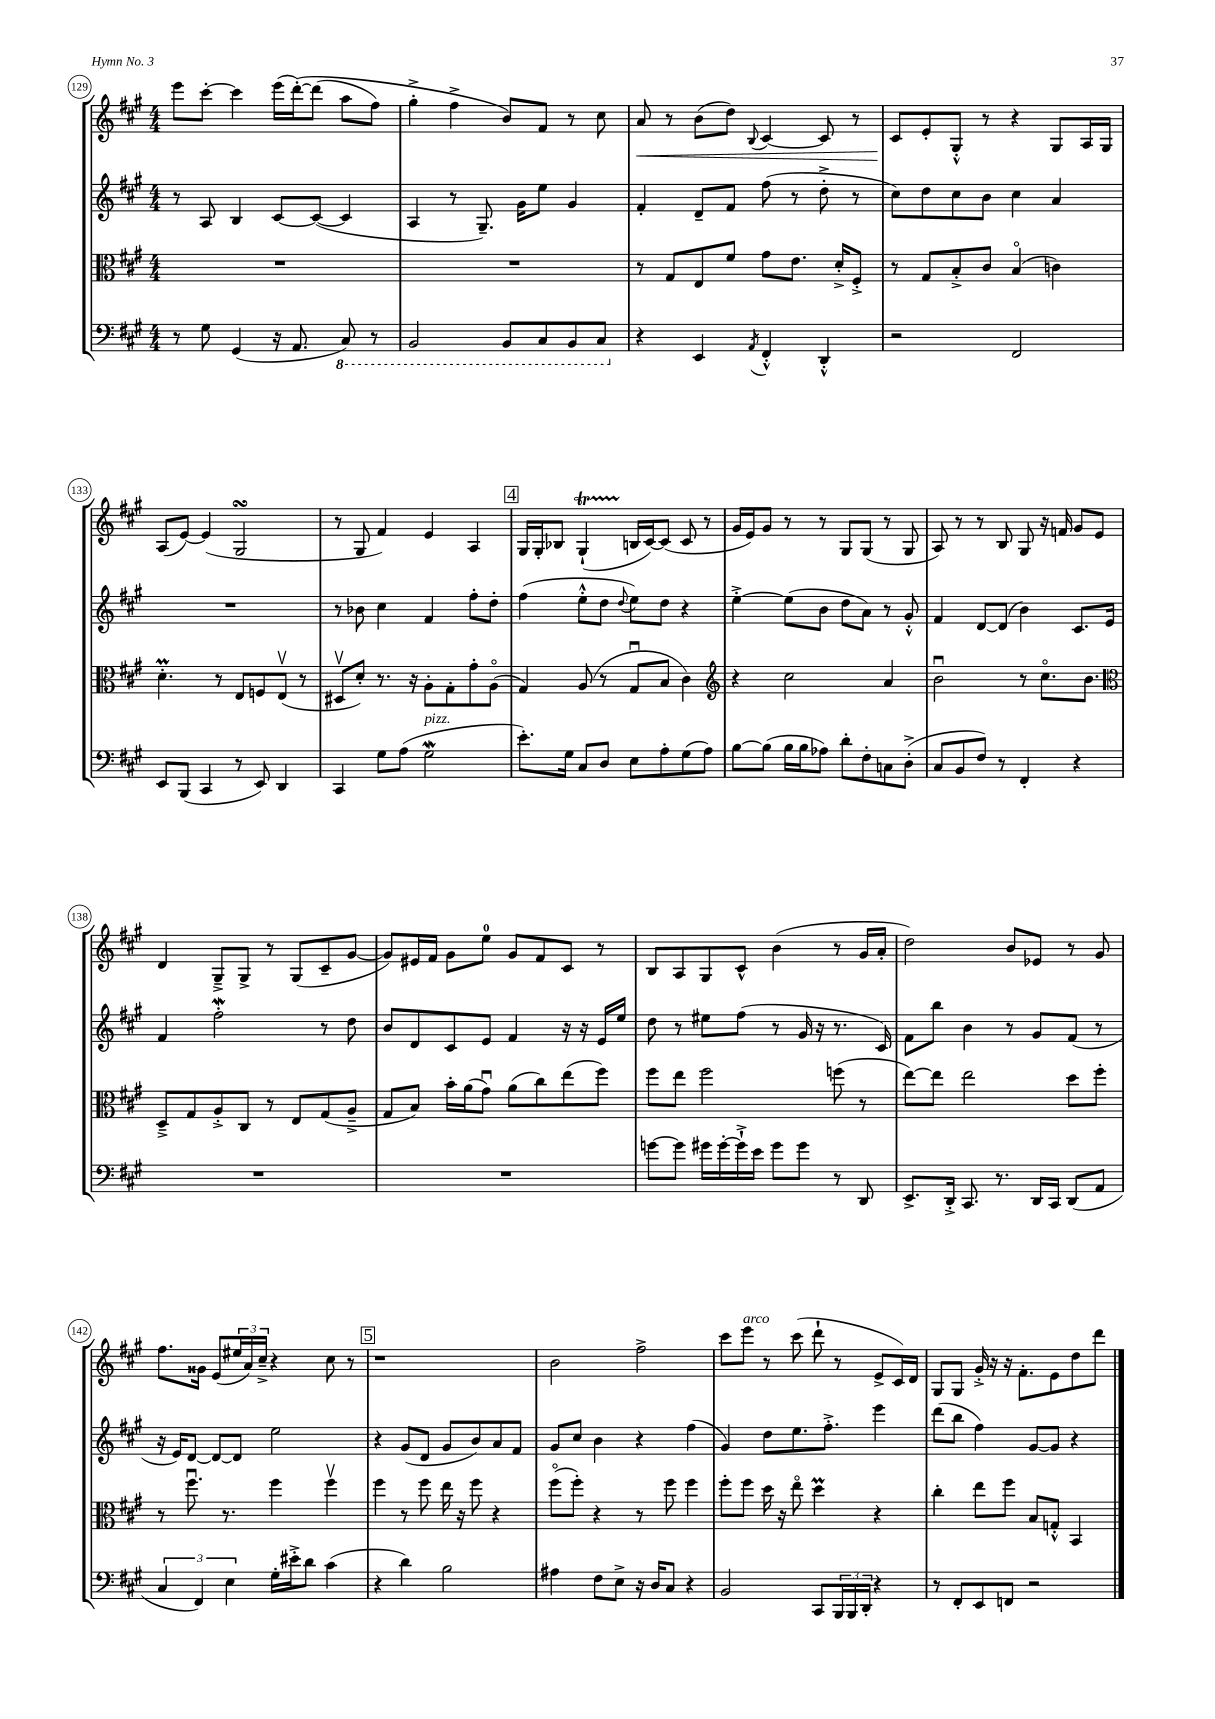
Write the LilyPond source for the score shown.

<<
\new StaffGroup <<
\new Staff = "s0" {
    \clef treble \key a \major \numericTimeSignature \time 4/4
    e'''8 cis'''8~-. cis'''4 e'''16( d'''16~-.)\( d'''8( a''8 fis''8) |
    gis''4-.-> fis''4-> b'8\) fis'8 r8 cis''8 |
    a'8\< r8 b'8( d''8) \appoggiatura { b8 } cis'4~ cis'8 r8 |
    cis'8\! e'8-. gis8-.-^ r8 r4 gis8 a16 gis16 |
    a8( e'8~) e'4( gis2\turn |
    r8 gis8 fis'4) e'4 a4 |
    \mark \markup { \box "4" } gis16 gis16-. bes8 gis4-!\startTrillSpan( b16\stopTrillSpan cis'16~) cis'8( cis'8 r8 |
    gis'16 e'16) gis'8 r8 r8 gis8 gis8( r8 gis8 |
    a8) r8 r8 b8 gis8 r16 f'16 gis'8 e'8 |
    d'4 gis8---> gis8-> r8 gis8( cis'8-- gis'8~ |
    gis'8) eis'16 fis'16 gis'8 e''8-0 gis'8 fis'8 cis'8 r8 |
    b8 a8 gis8 cis'8-^ b'4( r8 gis'16 a'16-. |
    d''2) b'8 ees'8 r8 gis'8 |
    fis''8. gisis'16 e'8( \tuplet 3/2 { eis''16 a'16) cis''16---> } r4 cis''8 r8 |
    \mark \markup { \box "5" } r1 |
    b'2 fis''2-> |
    cis'''8 e'''8^\markup { \italic "arco" } r8 cis'''8( d'''8-! r8 e'8-> cis'16) d'16 |
    gis8 gis8 gis'16-.-> r16 r16 fis'8.-. e'8 d''8 d'''8 \bar "|." |
}
\new Staff = "s1" {
    \clef treble \key a \major \numericTimeSignature \time 4/4
    r8 a8 b4 cis'8~ cis'8~( cis'4 |
    a4 r8 gis8.--) gis'16 e''8 gis'4 |
    fis'4-. d'8-- fis'8 fis''8( r8 d''8-.-> r8 |
    cis''8) d''8 cis''8 b'8 cis''4 a'4 |
    R1 |
    r8 bes'8 cis''4 fis'4 fis''8-. d''8-. |
    \mark \markup { \box "4" } fis''4( e''8-.-^ d''8 \appoggiatura { d''8 } e''8) d''8 r4 |
    e''4~-.-> e''8( b'8 d''8 a'8) r8 gis'8-.-^ |
    fis'4 d'8~ d'8( b'4) cis'8. e'16 |
    fis'4 fis''2-.\mordent r8 d''8 |
    b'8 d'8 cis'8 e'8 fis'4 r16 r16 e'16 e''16 |
    d''8 r8 eis''8 fis''8( r8 gis'16 r16 r8. cis'16) |
    fis'8 b''8 b'4 r8 gis'8 fis'8( r8 |
    r16 e'16) d'8~ d'8~ d'8 e''2 |
    \mark \markup { \box "5" } r4 gis'8( d'8 gis'8 b'8) a'8 fis'8 |
    gis'8 cis''8 b'4 r4 fis''4( |
    gis'4) d''8 e''8. fis''8.-.-> e'''4 |
    d'''8( b''8 fis''4) gis'8~ gis'8 r4 \bar "|." |
}
\new Staff = "s2" {
    \clef alto \key a \major \numericTimeSignature \time 4/4
    R1 |
    R1 |
    r8 gis8 e8 fis'8 gis'8 e'8. d'16-.-> fis8-.-> |
    r8 gis8 b8-.-> cis'8 b4\flageolet( c'4) |
    d'4.-.\prall r8 e8 f8 e8\upbow( r8 |
    dis8\upbow d'8-.) r8. r16 a8-. gis8-. gis'8-. a8\flageolet( |
    \mark \markup { \box "4" } gis4) a8( r8 gis8\downbow b8 cis'4) |
    \clef treble r4 cis''2 a'4 |
    b'2\downbow r8 cis''8.\flageolet b'8. |
    \clef alto d8---> gis8 a8-.-> cis8 r8 e8 gis8( a8---> |
    gis8 b8) b'16-. a'16( gis'8\downbow) a'8( cis''8) e''8( fis''8) |
    fis''8 e''8 fis''2 f''8( r8 |
    e''8~) e''8 e''2 d''8 fis''8-. |
    r8 fis''8.\downbow r8. fis''4 fis''4\upbow |
    \mark \markup { \box "5" } fis''4 r8 fis''8 e''16 r16 fis''8 r4 |
    fis''8\flageolet( fis''8-.) r4 r8 fis''8 fis''4 |
    fis''8-. fis''8 d''16 r16 e''8\flageolet d''4\prall r4 |
    cis''4-. e''8 fis''8 b8 g8-.-^ b,4 \bar "|." |
}
\new Staff = "s3" {
    \clef bass \key a \major \numericTimeSignature \time 4/4
    r8 gis8 gis,4( r16 a,8. \ottava #-1 cis,8) r8 |
    b,,2 b,,8 cis,8 b,,8 cis,8 \ottava #0 |
    r4 e,4 \acciaccatura { a,8 } fis,4-.-^ d,4-.-^ |
    r2 fis,2 |
    e,8 b,,8( cis,4 r8 e,8) d,4 |
    cis,4 gis8 a8( gis2\mordent^\markup { \italic "pizz." } |
    \mark \markup { \box "4" } e'8.-.) gis16 cis8 d8 e8 a8-. gis8( a8) |
    b8~ b8( b16 b16 aes8) d'8-. fis8-. c8 d8-.->( |
    cis8 b,8 fis8) r8 fis,4-. r4 |
    R1 |
    R1 |
    g'8~ g'8 gis'16 gis'16~-. gis'16-!-> e'16 gis'8 gis'8 r8 d,8 |
    e,8.-> d,16-.-> cis,8. r8. d,16 cis,16 d,8( a,8 |
    \tuplet 3/2 { cis4 fis,4) e4 } gis16-. eis'16-.-> d'8 cis'4( |
    \mark \markup { \box "5" } r4 d'4) b2 |
    ais4 fis8 e8-> r16 d16 cis8 r4 |
    b,2 cis,8 \tuplet 3/2 { b,,16 b,,16 d,16-. } r4 |
    r8 fis,8-. e,8 f,8 r2 \bar "|." |
}
>>
>>
\layout { \context { \Score currentBarNumber = #129 \override BarNumber.stencil = #(make-stencil-circler 0.1 0.3 ly:text-interface::print) } }
